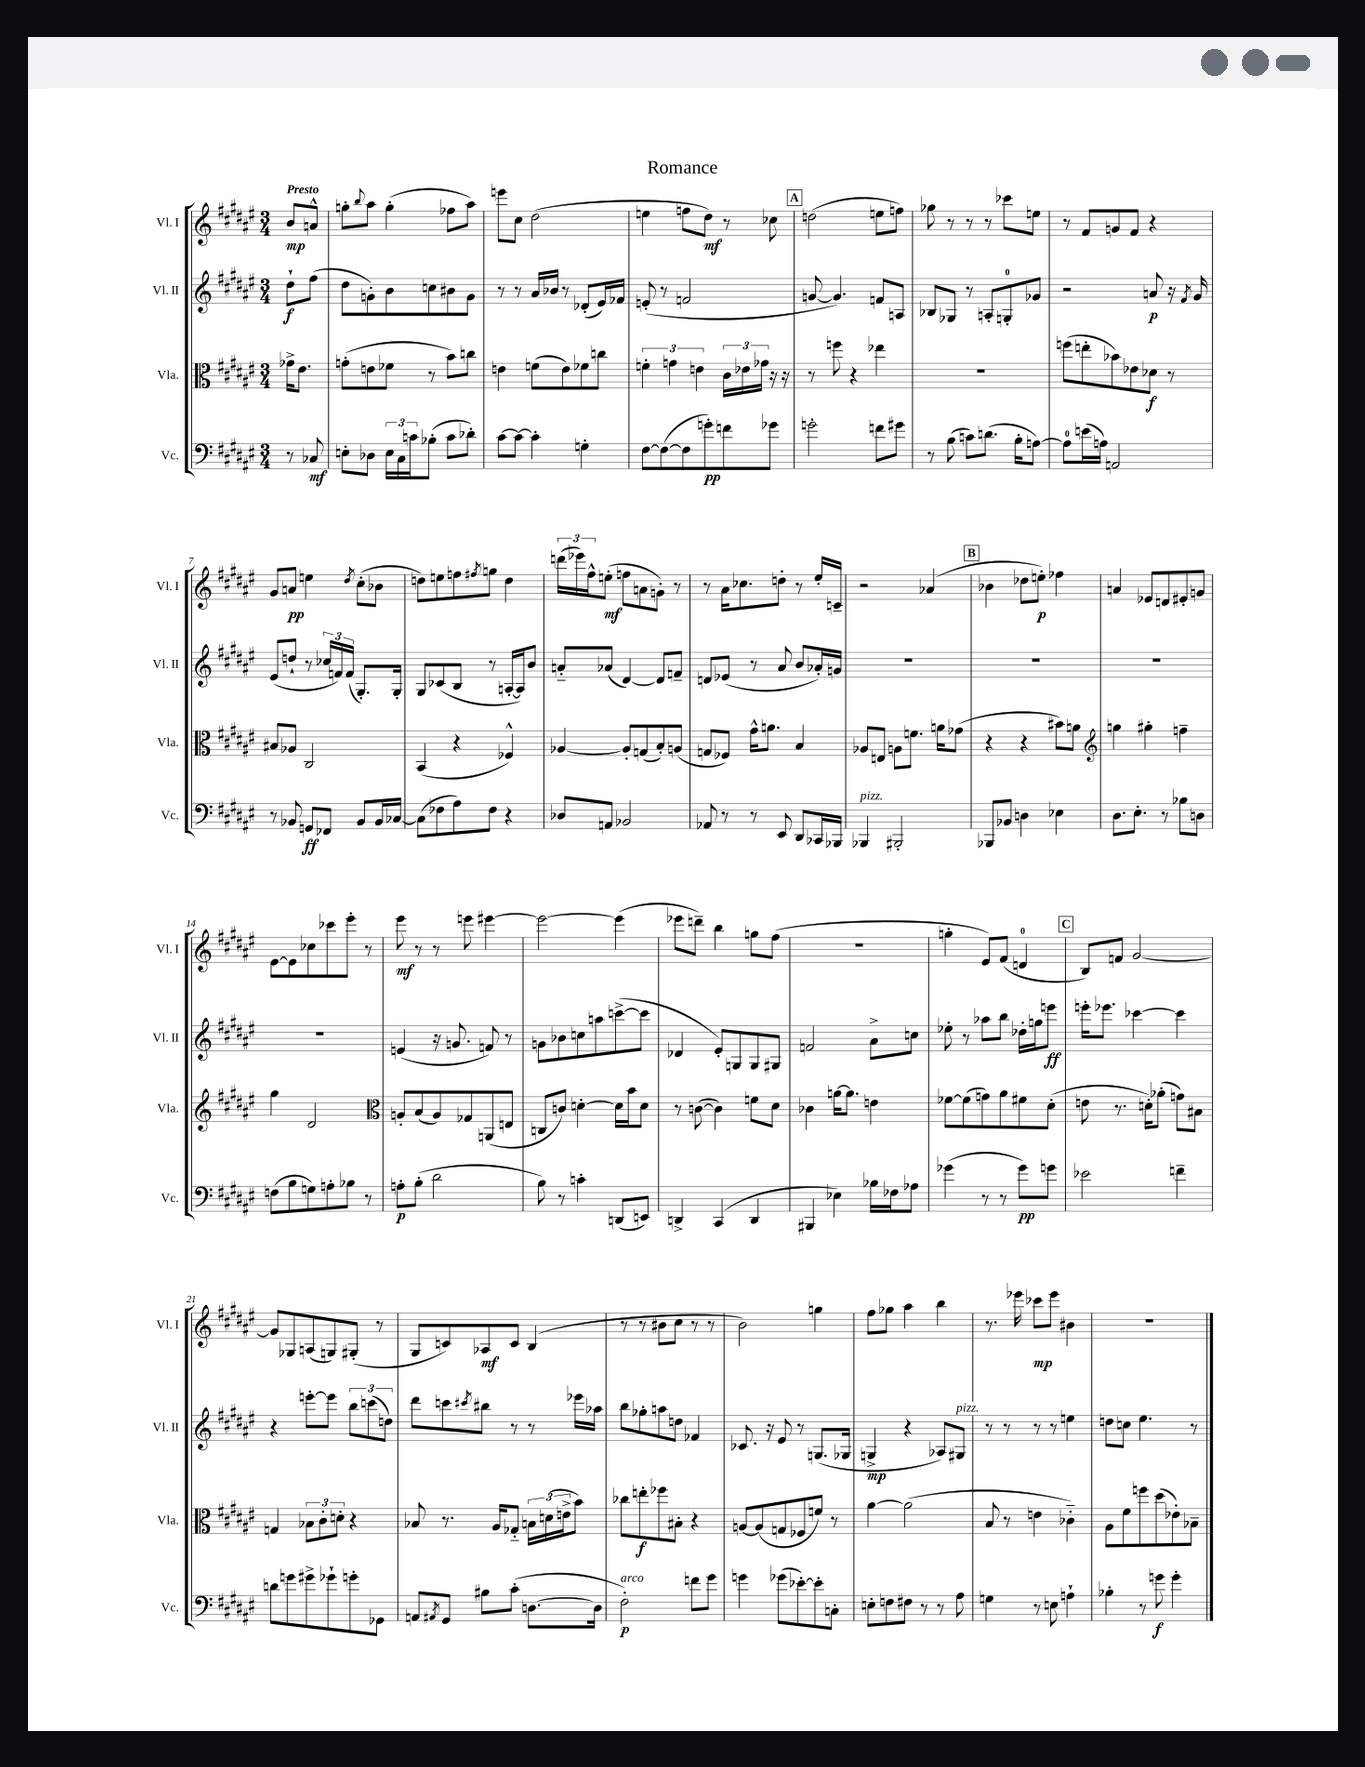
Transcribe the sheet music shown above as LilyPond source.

\header { title = "Romance" }
<<
\new StaffGroup <<
\new Staff = "s0" \with { instrumentName = "Vl. I" shortInstrumentName = "Vl. I" } {
    \clef treble \key fis \major \numericTimeSignature \time 3/4 \partial 4 \tempo "Presto"
    b'8\mp a'8-^ |
    g''8-. \appoggiatura { b''8 } ais''8 g''4-.( fes''8 ais''8) |
    e'''8 cis''8 dis''2( |
    e''4 f''8 dis''8\mf) r8 ces''8 |
    \mark \markup { \box "A" } d''2( e''8 f''8) |
    ges''8 r8 r8 r8 ces'''8 e''8 |
    r8 fis'8 g'8 fis'8 r4 |
    gis'8 a'8\pp e''4 \acciaccatura { dis''8 } cis''8-.( bes'8 |
    d''8) e''8 f''8 \acciaccatura { fis''8 } g''8 d''4 |
    \tuplet 3/2 { d'''16( ees'''16) fis''16-^ } e''8-.\mf( f''8 a'8 g'8-.) r8 |
    r8 ais'16 ces''8. d''8-. r8 eis''16-. c'16-- |
    r2 aes'4( |
    \mark \markup { \box "B" } bes'4 des''8 e''8-.\p) fes''4 |
    a'4 ees'8 d'8 eis'8-. g'8 |
    eis'8~ eis'8 ces''8 ces'''8 eis'''8-. r8 |
    eis'''8\mf r8 r8 e'''8 eis'''4~ |
    eis'''2~ eis'''4( |
    ees'''8 d'''8--) b''4 g''8 fis''8( |
    R2. |
    g''4-. eis'8) fis'8( d'4-0 |
    \mark \markup { \box "C" } b8) f'8 gis'2~ |
    gis'8 ges8 a8( g8) gis8-.( r8 |
    gis8 c'8) aes8\mf c'8 b4( |
    r8 r8 bis'8 cis''8 r8 r8 |
    b'2) g''4 |
    fis''8 ges''8 ais''4 b''4 |
    r8. ees'''16 ces'''8\mp ees'''8 bis'4 |
    R2. \bar "|." |
}
\new Staff = "s1" \with { instrumentName = "Vl. II" shortInstrumentName = "Vl. II" } {
    \clef treble \key fis \major \numericTimeSignature \time 3/4 \partial 4
    dis''8-!\f fis''8( |
    dis''8 g'8-.) b'8 c''8 bis'8 g'8 |
    r8 r8 ais'16 bes'16 r8 des'8-.( eis'16) fes'16 |
    e'8-.( r8 f'2 |
    \mark \markup { \box "A" } g'8~ g'4.) f'8 a8 |
    bes8 ges8 r8 a8-. g8-0-. ges'8 |
    r2 a'8\p r16 \acciaccatura { fis'8 } gis'16 |
    eis'8( d''8-! r8 \tuplet 3/2 { ces''16 f'16) f'16( } gis8.-.) gis16-. |
    gis8 ces'8( b8 r8 a16~-. a16) b'8 |
    a'8-_ aes'8( dis'4~) dis'8 f'8-- |
    d'8 ees'8( r8 ais'8 b'8 aes'16-.) g'16 |
    R2. |
    \mark \markup { \box "B" } R2. |
    R2. |
    R2. |
    e'4( r16 g'8. f'8) r8 |
    g'8 bes'8 c''8 a''8 c'''8~->( c'''8 |
    des'4 eis'8-.) g8 g8 gis8 |
    f'2 ais'8-> c''8 |
    ees''8-. r8 aes''8 b''8 des''16-. g''16 e'''8\ff |
    \mark \markup { \box "C" } e'''16-. ees'''8. ces'''4~ ces'''4 |
    r4 e'''8~-. e'''8 \tuplet 3/2 { b''8 c'''8( d''8) } |
    dis'''8 c'''8 \acciaccatura { cis'''8 } bis''8 r8 r8 ees'''16 aes''16 |
    b''8 ges''8-. a''8 d''8 fes'4 |
    ces'8. r16 eis'8 r8 g8.( ges16 |
    g4->\mp r4 aes8) gis8^\markup { \italic "pizz." } |
    r8 r8 r8 r8 e''4 |
    d''8 c''8 eis''4. r8 \bar "|." |
}
\new Staff = "s2" \with { instrumentName = "Vla." shortInstrumentName = "Vla." } {
    \clef alto \key fis \major \numericTimeSignature \time 3/4 \partial 4
    ges'16-> eis'8. |
    g'8-.( e'8 fes'8 r8 b'8) c''8 |
    e'4 f'8( e'8) fes'8 c''8 |
    \tuplet 3/2 { f'4-. g'4 e'4 } \tuplet 3/2 { cis'16 ees'16 ges'16 } r16 r16 |
    \mark \markup { \box "A" } r8 f''8 r4 ees''4 |
    R2. |
    f''8( e''8-. bes'8) ees'8 des'8\f r8 |
    bis8 aes8 cis2 |
    b,4( r4 fes4-^) |
    aes4~ aes8-. g8( b8-.) a8( |
    g8 fes8) gis'16-^ a'8. b4 |
    aes8 e8 a8 f'8. a'16 ges'8( |
    \mark \markup { \box "B" } r4 r4 bis'8) a'8 |
    \clef treble g''4 gis''4-. f''4-- |
    gis''4 dis'2 |
    \clef alto a8-. b8( a8) ges8 a,8( e8 |
    c8 c'8) d'4~-. d'16 b'16 d'8 |
    r8 c'8~( c'4) f'8 dis'8 |
    ces'4 a'16~ a'8. e'4 |
    fes'8~ fes'8( g'8) ais'8 fis'8 dis'8-.( |
    \mark \markup { \box "C" } e'8 r8. d'16-.) aes'8-.( g'8) bis8 |
    g4 \tuplet 3/2 { bes8 cis'8-. d'8-. } r4 |
    bes8 r8. ais16 ges8-_ \tuplet 3/2 { b16 d'16( e'16-> } b'8) |
    ces''8 e''8-.\f fes''8 bis8-. r4 |
    a8~ a8( g8 fes8 f'8) r8 |
    ais'4~ ais'2( |
    b8 r8 e'4 ces'4-_) |
    ais8 fis'8 f''8 dis''8( ees'8-.) bes8-- \bar "|." |
}
\new Staff = "s3" \with { instrumentName = "Vc." shortInstrumentName = "Vc." } {
    \clef bass \key fis \major \numericTimeSignature \time 3/4 \partial 4
    r8 ces8\mf |
    e8-. des8 \tuplet 3/2 { e16 cis16 c'16 } bes8-.( c'8 des'8-.) |
    cis'8~ cis'8~ cis'4-. g4-. |
    fis8~ fis8~( fis8 g'8-.\pp) f'8 ges'8 |
    \mark \markup { \box "A" } g'2-. f'8 gis'8 |
    r8 b8( c'8) d'8.( b16-. a8~) |
    a8-0 e'16( a16) a,2 |
    r8 bes,8 g,8\ff fes,8 bes,8 bes,16 ces16~ |
    ces8( fes8 ais8) fes8 r4 |
    des8 a,8 bes,2 |
    aes,8 r8 r8 eis,8 dis,8 ces,16 bes,,16 |
    bes,,4^\markup { \italic "pizz." } bis,,2-. |
    \mark \markup { \box "B" } bes,,8 bes,8 d4 ees4 |
    dis8. eis8.-. r8 bes8 d8 |
    f8( b8 g8) a8-. bes8 r8 |
    a8-.\p b8-.( dis'2 |
    b8) r8 c'4-. d,8( e,8) |
    d,4-> cis,4( d,4 |
    bis,,4 ees4) bes16 fes16 aes8 |
    ges'4( r8 r8 ges'8\pp) g'8 |
    \mark \markup { \box "C" } ees'2 f'4-- |
    d'8 g'8 gis'8-> ges'8-! g'8-. ges,8 |
    a,8 \acciaccatura { ais,8 } gis,8 bis8 cis'8-.( d8.~ d16 |
    fis2-.\p^\markup { \italic "arco" }) f'8 gis'8 |
    g'4 ges'8( ees'8~-.) ees'8-. c8-. |
    e8-. f8 fis8 r8 r8 ais8 |
    g4 r8 e8 a4-! |
    bes4-. r8 g'8\f g'4-. \bar "|." |
}
>>
>>
